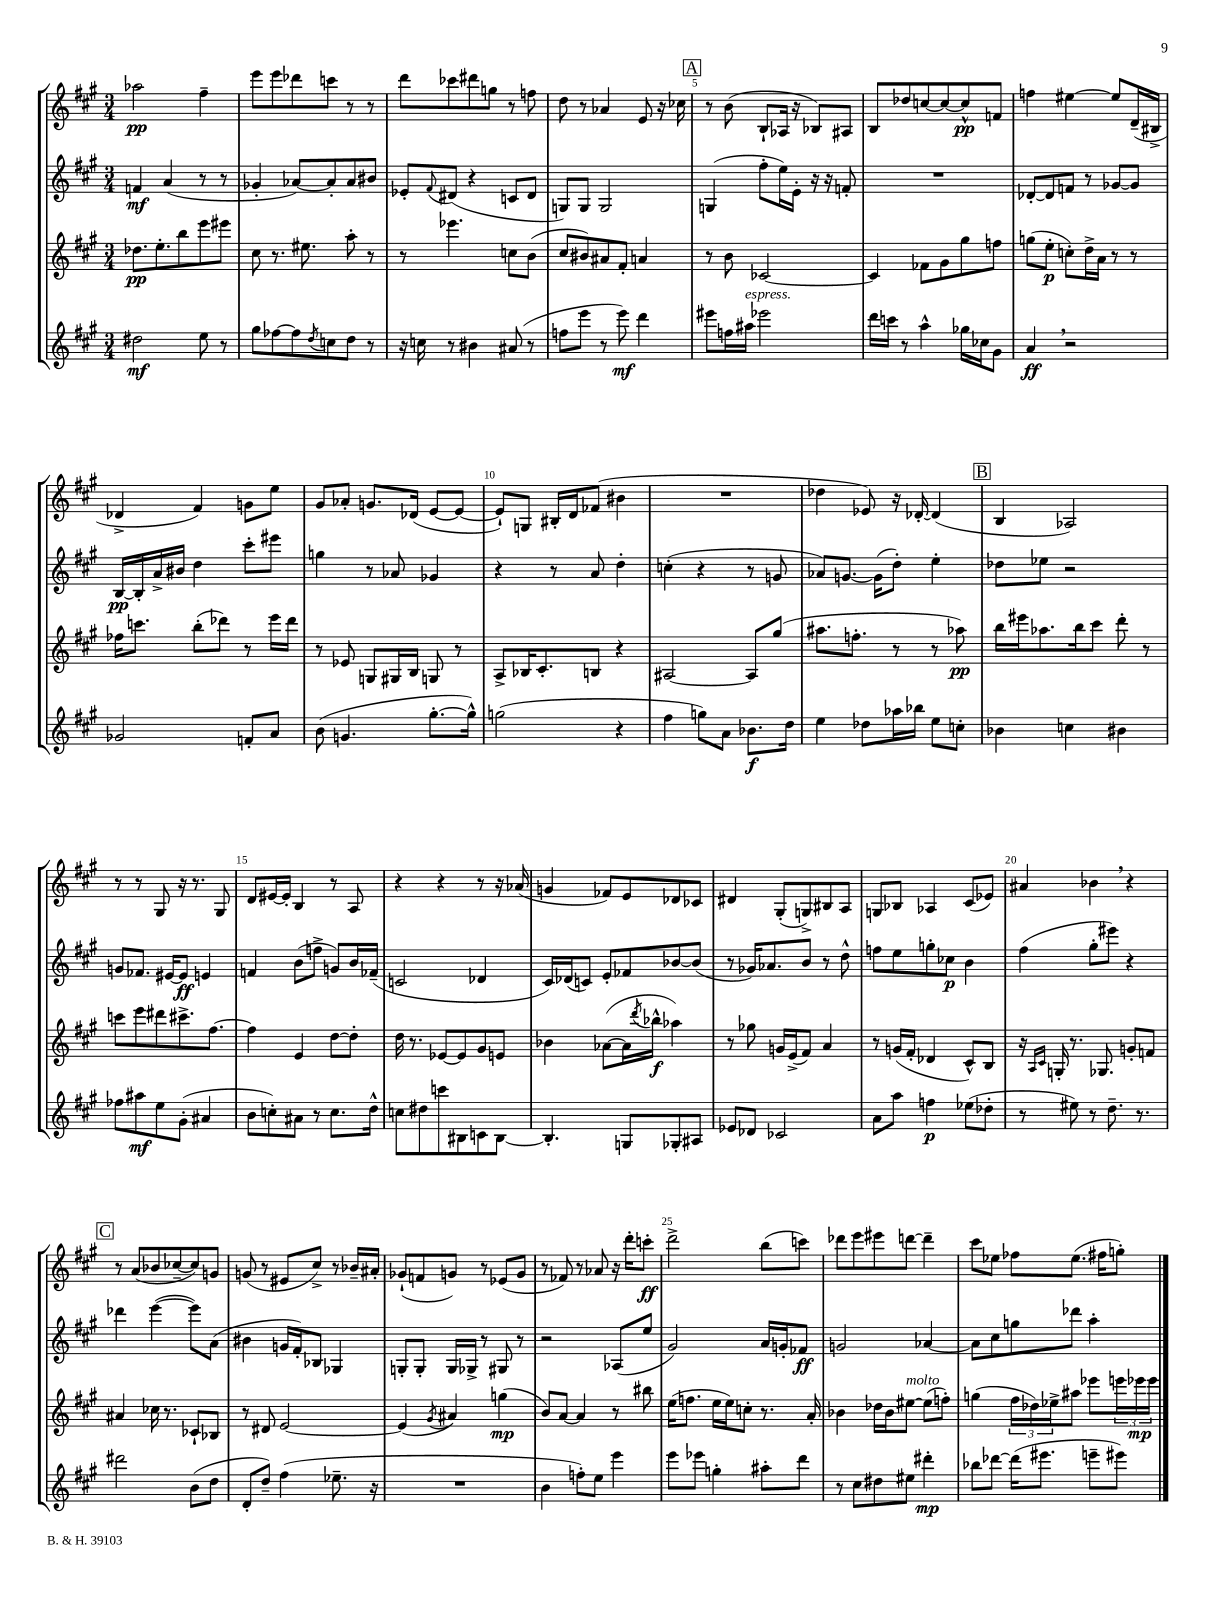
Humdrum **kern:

**kern	**kern	**kern	**kern
*staff4	*staff3	*staff2	*staff1
*clefG2	*clefG2	*clefG2	*clefG2
*k[f#c#g#]	*k[f#c#g#]	*k[f#c#g#]	*k[f#c#g#]
*M3/4	*M3/4	*M3/4	*M3/4
2dd#\	8.dd-\L	4f/	2aa-\
.	8.ee'\	.	.
.	.	(4a/	.
.	8bb\	.	.
8ee\	8eee\	8r	4ff#~\
8r	8eee#\J	8r	.
=	=	=	=
8gg#\L	8cc#\	4g-'/	8eee\L
[8ff-\	8.r	.	8eee\
8ff-\]	.	[8a-/L)	8ddd-\
.	8.ee#\	.	.
8qdd/	.	.	.
8cc\	.	8a-'/]	8ccc\J
8dd\J	8aa'\	8a-/	8r
8r	8r	8b#/J	8r
=	=	=	=
16r	8r	8e-'/L	8ddd\L
16cc\	.	.	.
.	.	8qqf#/	.
8r	4.eee-\	(8d#/J	8ccc-\
4b#\	.	4r	8ddd#\
.	.	.	8gg\J
(8a#/	8cc\L	8c/L	8r
8r	(8b\J	8d#/J	8ff\
=	=	=	=
8ff\L	8cc#/L	8G/L)	8dd\
8eee\J	8b#/)	8G/J	8r
8r	8a#/	2G/	4a-/
8eee\)	8f#'/J	.	.
4ddd\	4a/	.	8e/
.	.	.	16r
.	.	.	16cc-\
=	=	=	=
8eee#\L	8r	(4G/	8r
16ff\L	8b\	.	(8b\
16aa#\JJ	.	.	.
2eee-\	[2c-/	8ff#'\L	8B`/L
.	.	16ee\L)	16A-/Jk
.	.	16e'\JJ	16r
.	.	16r	8B-/L)
.	.	16r	.
.	.	8f'/	8A#/J
=	=	=	=
16ddd\LL	4c-/]	2.r	8B/L
16ccc\JJ	.	.	.
8r	.	.	8dd-/
4aa^^\	8f-\L	.	[8cc/
.	8g#\	.	8cc/_
16gg-\LL	8gg#\	.	8cc^^/]
16cc-\J	.	.	.
8g#\J	8ff\J	.	8f/J
=	=	=	=
4a/	(8gg\L	[8d-'/L	4ff\
.	8ee'\J	8d-/]	.
2r	8cc'\L)	8f/J	[4ee#\
.	16dd^\L	8r	.
.	16a\JJ	.	.
.	8r	[8g-/L	8ee#/]L
.	8r	8g-/]J	(16d~/L
.	.	.	16B#^/JJ
=	=	=	=
2g-/	16ff-\LK	[16B/LL	4d-^/
.	8.ccc\J	16B'/]	.
.	.	16a^/	.
.	.	16b#/JJ	.
.	(8bb'\L	4dd\	4f#/)
.	8ddd-\J)	.	.
8f'/L	8r	8ccc#'\L	8g\L
8a/J	16eee\LL	8eee#\J	8ee\J
.	16ddd-\JJ	.	.
=	=	=	=
(8b\	8r	4gg\	8g#/L
4.g/	8e-/	.	8a-'/J
.	8G/L	8r	8.g/L
.	16G#/L	8a-/	.
.	16B/JJ	.	(16d-/Jk
[8.gg#'\L	8G/	4g-/	[8e/L
.	8r	.	8e/_J
16gg#^^\]Jk)	.	.	.
=	=	=	=
(2gg\	8A^/L	4r	8e`/]L)
.	16B-/K	.	8G/J
.	8.c#'/	.	.
.	.	8r	16B#'/LL
.	.	.	16d/J
.	8B/J	8a/	(8f-/J
4r	4r	4dd'\	4b#\
=	=	=	=
4ff#\	[2A#/	(4cc'\	2.r
8gg\L)	.	4r	.
8a\J	.	.	.
8.b-\L	8A#/]L	8r	.
.	(8gg#/J	8g/	.
16dd\Jk	.	.	.
=	=	=	=
4ee\	8.aa#\L	8a-/L)	4dd-\
.	.	[8.g/J	.
.	8.ff'\J	.	.
8dd-\L	.	.	8e-/)
.	.	(16g\]LK	.
16aa-\L	8r	8dd'\J)	16r
16bb-\JJ	.	.	[16d-'/
8ee\L	8r	4ee'\	(4d-/]
8cc'\J	8aa-\)	.	.
=	=	=	=
4b-\	16bb\LL	8dd-\L	4B/
.	16eee#\J	.	.
.	8.aa-\	8ee-\J	.
4cc\	.	2r	2A-/)
.	16bb\k	.	.
.	8ccc#\J	.	.
4b#\	8ddd'\	.	.
.	8r	.	.
=	=	=	=
8ff-\L	8ccc\L	8g/L	8r
8aa#\	8eee\	8.f-/J	8r
8ee\	8ddd#\	.	8G#/
.	.	[16e#/LK	.
(8g#'\J	8.ccc#^\	8e#/]J	16r
.	.	.	8.r
4a#/	.	4e/	.
.	[8.ff#\J	.	.
.	.	.	8G#/
=	=	=	=
8b\L	4ff#\]	4f/	8d/L
8cc'\)	.	.	[16e#/L
.	.	.	16e#'/]JJ
8a#\J	4e/	(8b\L	4B/
8r	.	8ff^\J	.
8.cc\L	[8dd\L	8g/L)	8r
.	8dd'\]J	16b/L	8A/
16dd^^\Jk	.	(16f-~/JJ	.
=	=	=	=
8cc\L	16dd\	2c/	4r
.	8.r	.	.
8dd#\	.	.	.
8ccc\	[8e-/L	.	4r
8B#\	8e-/]	.	.
8c\	8g#/	4d-/	8r
[8B#\J	8e/J	.	16r
.	.	.	(16a-/
=	=	=	=
4.B#'/]	4b-\	16c#/LL)	4g/
.	.	(16d-/J	.
.	.	8c/J)	.
.	([8a-\L	8e'/L	8f-/L)
8G/L	16a-\]L	8f-/	8e/
.	8qddd/	.	.
.	16bb-^^\JJ	.	.
8G-'/	4aa-\)	[8b-/	8d-/
8A#/J	.	(8b-/]J	8c-/J
=	=	=	=
8e-/L	8r	8r	4d#/
8d-/J	8gg-\	16g-/LK)	.
.	.	8.a-/	.
2c-/	16g/LL	.	(8G#'/L
.	(16e^/J	.	.
.	8f#/J)	8b/J	8G^/)
.	4a/	8r	8B#/
.	.	8dd^^\	8A/J
=	=	=	=
8a\L	8r	8ff\L	8G/L
8aa\J	(16g/LL	8ee\	8B-/J
.	16f#'/JJ	.	.
4ff\	4d-/	8gg'\	4A-/
.	.	8cc-\J	.
(8ee-\L	8c#^^/L)	4b\	(8c#/L
8dd-'\J	8B/J	.	8e-/J)
=	=	=	=
8r	16r	(4ff#\	4a#/
.	16qqA/LL	.	.
.	16qqc#/JJ	.	.
.	16G'/	.	.
8ee#\)	8.r	.	.
8r	.	8gg#'\L	4b-\
.	8.G-/	.	.
8.dd~\	.	8eee#\J)	.
.	8g'/L	4r	4r
8.r	.	.	.
.	8f/J	.	.
=	=	=	=
2ddd#\	4a#/	4ddd-\	8r
.	.	.	(8a/L
.	16cc-\	([4eee\	8b-/
.	8.r	.	.
.	.	.	[8cc-~/
(8b\L	8c-`/L	8eee\]L)	8cc-/])
8dd\J	8B-/J	(8a\J	8g/J
=	=	=	=
8d'/L	8r	4b#\	(8g/
8dd~/J)	8d#/	.	8r
(4ff#\	[2e/	16g/LL	8e#/L
.	.	16f#'/J)	.
.	.	8B-/J	8cc#^/J)
8.ee-~\	.	4G-/	8r
.	.	.	16b-~/LL
16r	.	.	16a#'/JJ
=	=	=	=
2.r	(4e/]	8G'/L	(8g-`/L
.	.	8G'/J	8f/
.	8qg#/	.	.
.	4a#/)	16G/LL	8g/J)
.	.	16G-^/JJ	.
.	.	8r	8r
.	(4gg\	8G#/	(8e-/L
.	.	8r	8g/J
=	=	=	=
4b\	8b/L)	2r	8r
.	[8a/J	.	8f-/)
8ff'\L)	4a/]	.	8r
8ee\J	.	.	8a-/
4eee\	8r	(8A-/L	16r
.	.	.	16ddd'\LK
.	8bb#\	8ee/J	8ccc'\J
=	=	=	=
8eee\L	(16ee\LK	2g#/)	2ddd^\
.	8.ff\J	.	.
8eee-\J	.	.	.
4gg'\	16ee\LL	.	.
.	16ee\J)	.	.
.	8cc'\J	.	.
8aa#'\L	8.r	16a/LL	(8bb\L
.	.	16g'/J	.
8ddd\J	.	8f-/J	8ccc\J)
.	16a'/	.	.
=	=	=	=
8r	4b-\	2g/	8ddd-\L
8cc#\L	.	.	8eee\
8dd#\	16dd-\LL	.	8eee#\
.	16b-\J	.	.
8ee#\J	[8ee#\J	.	[8ddd\J
4ddd#'\	(8ee#\]L	[4a-/	4ddd~\]
.	8ff'\J)	.	.
=	=	=	=
8bb-\L	(4gg\	8a-\]L	8ccc#\L
[8ddd-\J	.	8cc#\	8ee-\J
(16ddd-\]LK	24ff#\LL	8gg\	8ff-\L
.	24dd-\)	.	.
8.eee#\J	.	.	.
.	24ee-^\J	.	.
.	8aa#\J	8ddd-\J	(8.ee-\J
8eee~\L	8eee-\L	4aa'\	.
.	.	.	16ff#\LK
8eee#\J)	24eee\L	.	8gg'\J)
.	24eee-\	.	.
.	24eee-\JJ	.	.
==	==	==	==
*-	*-	*-	*-
